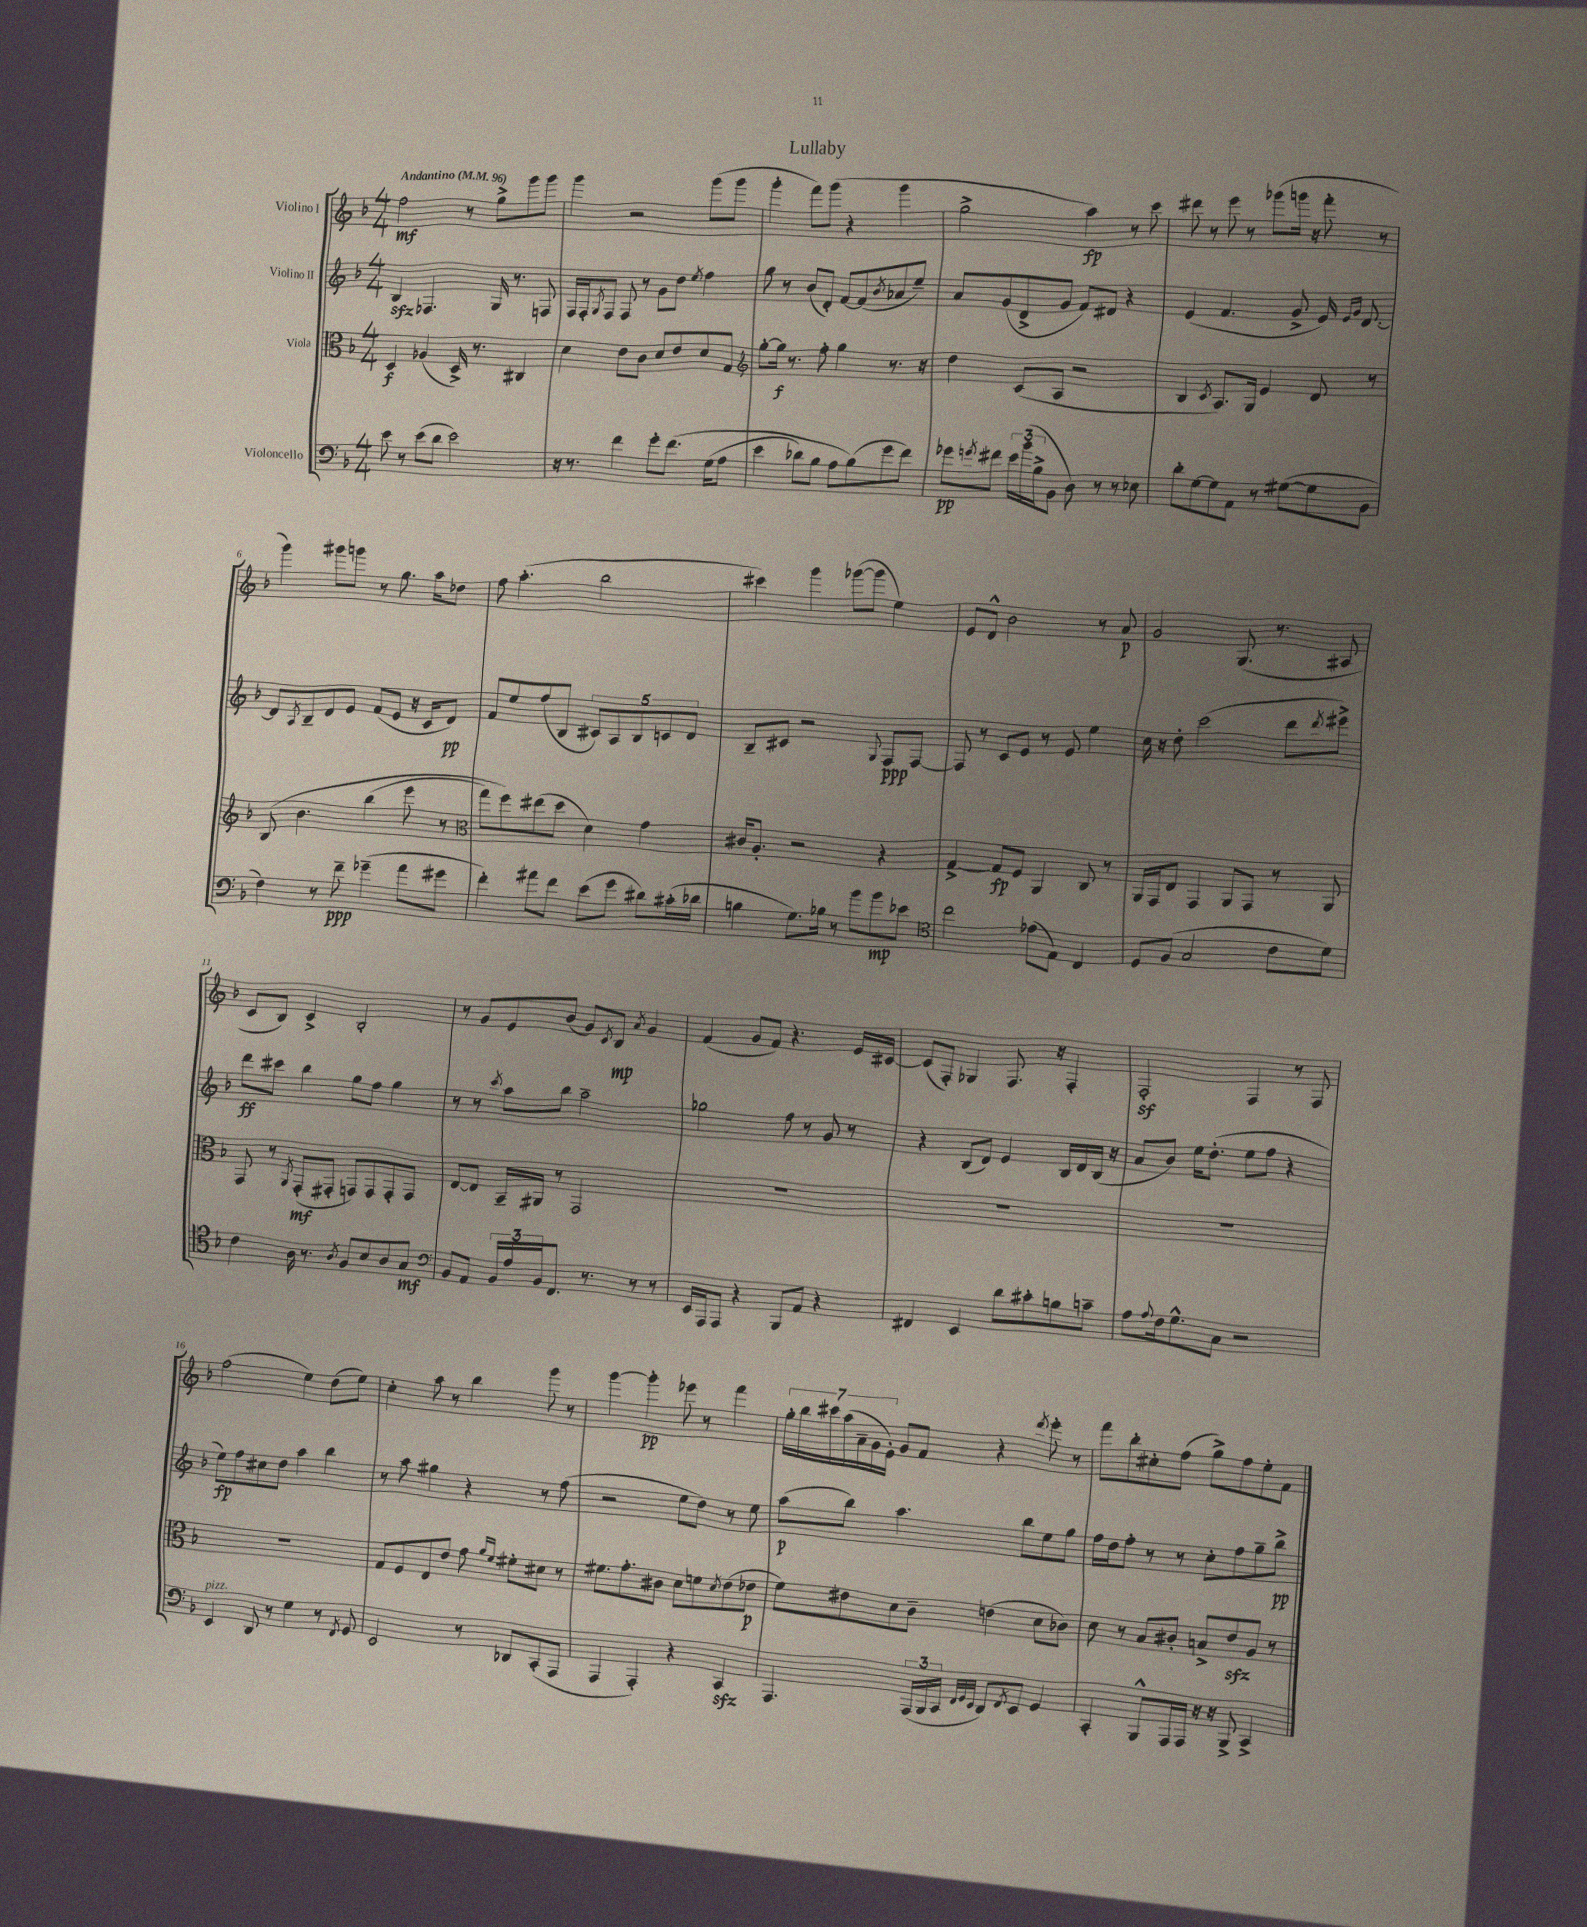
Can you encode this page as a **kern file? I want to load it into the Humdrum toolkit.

**kern	**kern	**kern	**kern
*staff4	*staff3	*staff2	*staff1
*clefF4	*clefC3	*clefG2	*clefG2
*k[b-]	*k[b-]	*k[b-]	*k[b-]
*M4/4	*M4/4	*M4/4	*M4/4
*MM96	*MM96	*MM96	*MM96
8e	4D	4B-	2ff
8r	.	.	.
(8e	(4A-	4.F-	.
8d	.	.	.
2e)	16D^)	.	8r
.	8.r	.	.
.	.	16G	8gg^
.	.	8.r	.
.	4C#	.	8ggg
.	.	8F	8ggg
=	=	=	=
16r	4d	16F	4ggg
8.r	.	16F'	.
.	.	8qG	.
.	.	8F	.
4f	8e	8F	2r
.	8c	8r	.
8g'	8d	8g	.
&(8.f	8e	8dd	.
.	.	8qee	.
.	8d	4ff	(8ggg
(16G	.	.	.
8A	8G	.	8ggg
=	=	=	=
*	*clefG2	*	*
4e	[8gg'	8gg	4ggg'
.	16gg]	8r	.
.	8.r	.	.
8d-)	.	(8b-	8fff)
8B-	8ff'	8d')	(8ggg
8A	4gg	[8f	4r
(8B-&)	.	(8f]	.
.	.	8qb-	.
8g	8.r	8a-	4ggg
8f)	.	8ee~)	.
.	16r	.	.
=	=	=	=
8g-	4dd	8a	2gg^
8qg	.	.	.
8f#	.	(8g	.
24e	(8c	8d^	.
(24b-	.	.	.
24B-^	.	.	.
8BB-	8A	8g	.
8D)	2r	8f)	4aa)
8r	.	8d#	.
8r	.	4r	8r
8E-	.	.	8ccc
=	=	=	=
8d'	4B-	(4e	8ddd#
[8G	.	.	8r
.	8qc	.	.
8G]	8.A)	4.f	8eee
8AA	.	.	8r
.	16G	.	.
8r	4e	.	(8ggg-
([8G#	.	8g^	16ggg
.	.	.	16r
8G#]	8d	16e)	8fff'
.	.	16qqe	.
.	.	16qqg	.
.	.	[8.d	.
8BB-	8r	.	8r
=	=	=	=
4F)	&(8B-	8d]	4ggg)
.	.	8qA	.
.	4.b-	8B-~	.
8r	.	8d	8ggg#
8f~	.	8e	8ggg
(4g-~	(4bb-	(8f	8r
.	.	8e	8.gg
8a	8eee	16r	.
.	.	16c	16aa
8g#	8r	8d)	8dd-
=	=	=	=
*	*clefC3	*	*
4f')	8gg)	8f	8ff
.	8ff&)	8ee	(4.aa'
8a#	(8ee#	(8ff	.
8f	8dd	8B-	.
(8e	4d)	10c#)	2bb-
.	.	10A	.
8g	.	.	.
.	.	10B-	.
8d#)	4g	.	.
.	.	10c	.
(16c#'	.	.	.
.	.	10d	.
16d-	.	.	.
=	=	=	=
4B	16c#	8B-~	4ccc#)
.	8.A'	.	.
.	.	8c#	.
8.G)	2r	2r	4ggg
16B-	.	.	.
8r	.	.	([8ggg-
8b-	.	.	8ggg-]
.	.	8qqG	.
8b-	4r	8F	4ee)
8e-	.	[8F	.
=	=	=	=
*clefC4	*	*	*
2cc	[4G^	8F]	8e
.	.	8r	8d^^
.	8G]	8c	2b-
.	8F	8e	.
(8e-	4AA	8r	.
8E)	.	8e	.
4C	8C	4ee	8r
.	8r	.	8a
=	=	=	=
8D	16AA	16cc	2g
.	16GG	16r	.
(8F	8E	8dd'	.
2G	4GG	(2ccc	.
.	8AA	.	(8.G
.	8GG	.	.
.	.	.	8.r
8c	8r	8ddd	.
.	.	8qddd	.
8d)	8AA	8eee#^)	8A#
=	=	=	=
4c	8GG	8ddd	8c
.	8r	8ccc#	8B-)
.	8qAA	.	.
16A	(8GG'	4bb-	4c^
8.r	.	.	.
.	8GG#'	.	.
8qA	.	.	.
8F	8GG)	8gg	2B-'
8B-	8GG	8ff	.
8A	8GG'	4gg	.
8G	8GG	.	.
=	=	=	=
*clefF4	*	*	*
8BB-	[8E	8r	8r
8AA	8E]	8r	8g
.	.	8qccc	.
24BB-	16BB-~	8aa	8e
24A	.	.	.
.	16AA#	.	.
24BB-	.	.	.
8.FF	8r	8bb-	(8b-
.	2GG	2aa~	8g)
8.r	.	.	.
.	.	.	8qc
.	.	.	8B-
.	.	.	8qa
8r	.	.	4g
8r	.	.	.
=	=	=	=
16EE	1r	2gg-	(4f
16AAA	.	.	.
8AAA	.	.	.
4r	.	.	8g
.	.	.	8f)
8BBB-	.	8ff	4.r
8AA	.	8r	.
4r	.	8g	.
.	.	8r	16e
.	.	.	[16c#
=	=	=	=
4FF#	1r	4r	(8c#]
.	.	.	8F')
4EE	.	(8B-	4G-
.	.	8d)	.
8d	.	4e	8.F
8c#'	.	.	.
.	.	.	16r
8B	.	16B-	4F'
.	.	16d	.
8c~	.	(16B-	.
.	.	16r	.
=	=	=	=
8A	1r	8a	2F'
8qqA	.	.	.
16F	.	8b-)	.
8.G^^	.	.	.
.	.	16ee	.
.	.	(8.dd'	.
8C	.	.	.
2r	.	8ee	4F
.	.	8ff	.
.	.	4r	8r
.	.	.	8F
=	=	=	=
4EE	1r	8ee)	(2ff
.	.	8ff	.
8DD	.	8cc#	.
8r	.	8dd	.
4G	.	4aa	4ee)
8r	.	4bb-	(8dd
8qFF	.	.	.
8GG	.	.	8ee)
=	=	=	=
2EE	8G	8r	4cc'
.	8F	8aa	.
.	8E	4gg#	8aa
.	8e	.	8r
8r	8g	4r	4bb-
.	16qqa	.	.
.	16qqf	.	.
8DD-	8f#'	.	.
(8CC'	8d#	8r	8ggg
8AAA	8r	(8ff	8r
=	=	=	=
4AAA	8.f#	2r	[4ggg
.	8.g'	.	.
4AAA')	.	.	4ggg']
.	8c#	.	.
4r	8d	8ee	8eee-
.	8f	8dd)	8r
.	8qd	.	.
4CC	(8e	8r	4fff
.	8e-	8ee	.
=	=	=	=
4.AAA	8f)	(8aa	28gg'
.	.	.	28bb-
.	.	.	28ccc#
.	.	.	(28aa
.	8e#	8bb-)	.
.	.	.	28a~
.	.	.	28g
.	.	.	28e')
.	8d	4.aa	8g
(24AAA	8c~	.	8f
24BBB-	.	.	.
24CC	.	.	.
32qqFF	.	.	.
32qqGG	.	.	.
32qqEE	.	.	.
8DD)	(4e	.	4r
8qFF	.	.	.
8EE	.	8bb-	.
.	.	.	8qddd
4GG	8d	8ee	8eee'
.	8c-)	8gg	8r
=	=	=	=
4CC'	8d	16ff	8fff
.	.	16dd	.
.	8r	8ff'	8bb-'
8BBB-^^	8B-	8r	8cc#'
16AAA	8c#'	8r	(8ff
16AAA	.	.	.
16r	8B^	8cc'	8gg^)
16r	.	.	.
8BBB-^	8e	8ff	8ff
4CC^	8A	8gg~	8ee'
.	8r	8bb-^	8f
==	==	==	==
*-	*-	*-	*-
